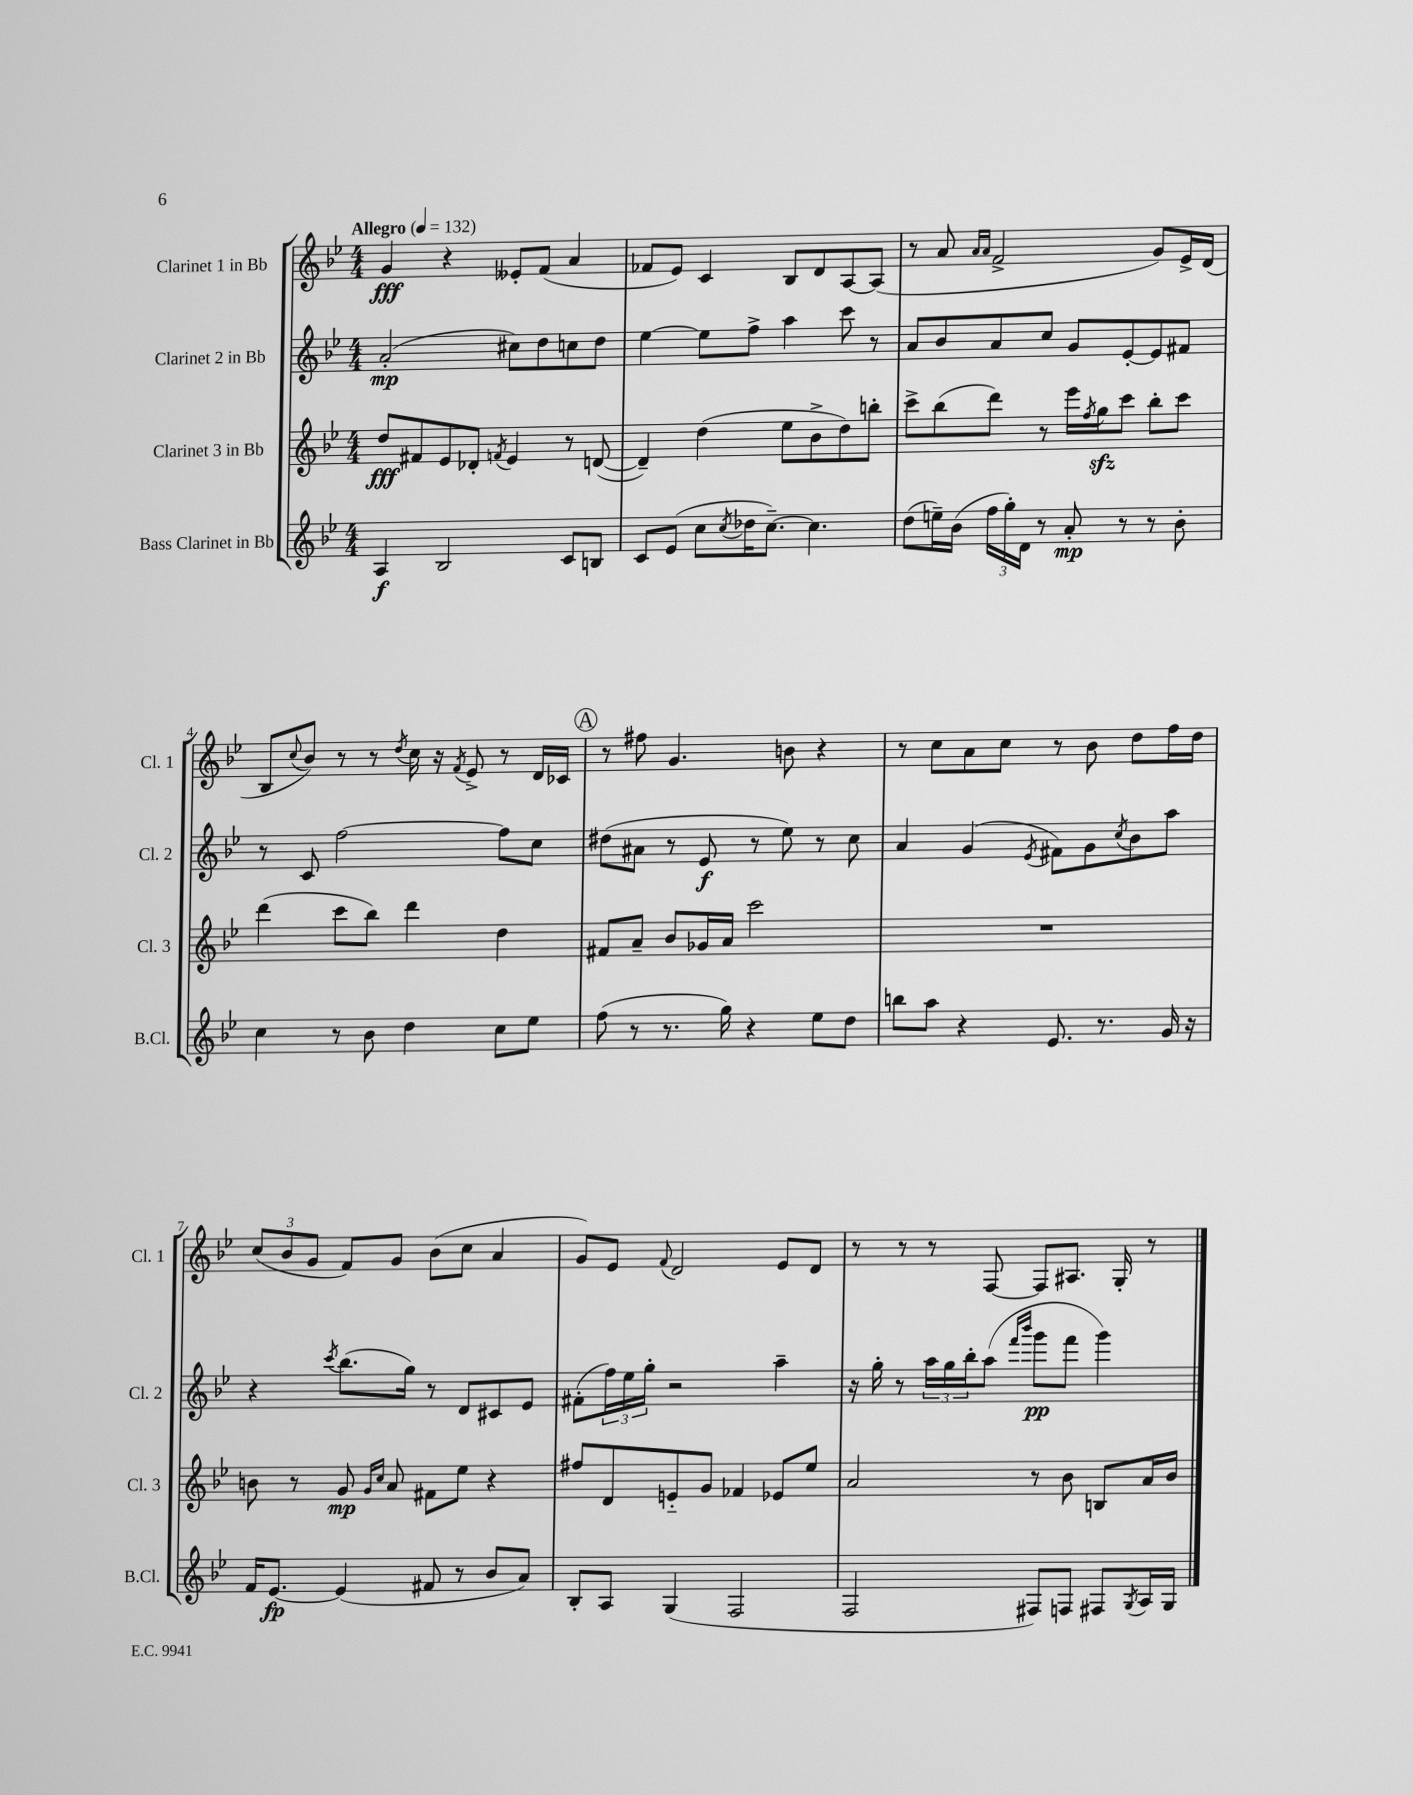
<<
\new StaffGroup <<
\new Staff = "s0" \with { instrumentName = "Clarinet 1 in Bb" shortInstrumentName = "Cl. 1" } {
    \clef treble \key bes \major \numericTimeSignature \time 4/4 \tempo "Allegro" 4 = 132
    g'4\fff r4 eeses'8-. f'8( a'4 |
    fes'8 ees'8) c'4 bes8 d'8 a8~ a8( |
    r8 a'8 \grace { a'16 a'16 } f'2-> g'8) ees'16-> d'16( |
    bes8 \appoggiatura { c''8 } bes'8) r8 r8 \acciaccatura { d''8 } c''16 r16 \acciaccatura { f'8 } ees'8-> r8 d'16 ces'16 |
    \mark \markup { \circle "A" } r8 fis''8 g'4. b'8 r4 |
    r8 c''8 a'8 c''8 r8 bes'8 d''8 f''16 d''16 |
    \tuplet 3/2 { c''8( bes'8 g'8 } f'8) g'8 bes'8( c''8 a'4 |
    g'8) ees'8 \appoggiatura { f'8 } d'2 ees'8 d'8 |
    r8 r8 r8 f8~ f8 ais8. g16-. r8 \bar "|." |
}
\new Staff = "s1" \with { instrumentName = "Clarinet 2 in Bb" shortInstrumentName = "Cl. 2" } {
    \clef treble \key bes \major \numericTimeSignature \time 4/4
    a'2-.\mp( cis''8) d''8 c''8 d''8 |
    ees''4~ ees''8 f''8-> a''4 c'''8 r8 |
    a'8 bes'8 a'8 c''8 g'8 ees'8~-. ees'8 fis'8 |
    r8 c'8 f''2~ f''8 c''8 |
    \mark \markup { \circle "A" } dis''8( ais'8 r8 ees'8\f r8 ees''8) r8 c''8 |
    a'4 g'4( \acciaccatura { ees'8 } fis'8) g'8 \acciaccatura { c''8 } bes'8 a''8 |
    r4 \acciaccatura { c'''8 } bes''8.( g''16) r8 d'8 cis'8 ees'8 |
    fis'8-.( \tuplet 3/2 { f''16) ees''16 g''16-. } r2 a''4-- |
    r16 g''16-. r8 \tuplet 3/2 { a''16 g''16 bes''16-. } a''8( \grace { f'''16 bes'''16 } g'''8\pp f'''8 g'''4) \bar "|." |
}
\new Staff = "s2" \with { instrumentName = "Clarinet 3 in Bb" shortInstrumentName = "Cl. 3" } {
    \clef treble \key bes \major \numericTimeSignature \time 4/4
    d''8\fff fis'8 ees'8 des'8-. \acciaccatura { f'8 } ees'4 r8 d'8~( |
    d'4--) d''4( ees''8 bes'8-> d''8) b''8-. |
    c'''8-> bes''8( d'''8) r8 ees'''16 \acciaccatura { f''8 } g''16\sfz c'''8 bes''8-. c'''8 |
    d'''4( c'''8 bes''8) d'''4 d''4 |
    \mark \markup { \circle "A" } fis'8 a'8-- bes'8 ges'16 a'16 c'''2 |
    R1 |
    b'8 r8 g'8\mp \grace { g'16 c''16 } a'8 fis'8 ees''8 r4 |
    fis''8 d'8 e'8-_ g'8 fes'4 ees'8 ees''8 |
    a'2 r8 bes'8 b8 a'16 bes'16 \bar "|." |
}
\new Staff = "s3" \with { instrumentName = "Bass Clarinet in Bb" shortInstrumentName = "B.Cl." } {
    \clef treble \key bes \major \numericTimeSignature \time 4/4
    a4\f bes2 c'8 b8 |
    c'8 ees'8( c''8 \acciaccatura { c''8 } des''16 c''8.~--) c''4. |
    d''8( e''16--) bes'16( \tuplet 3/2 { f''16 g''16-.) d'16 } r8 a'8-.\mp r8 r8 bes'8-. |
    c''4 r8 bes'8 d''4 c''8 ees''8 |
    \mark \markup { \circle "A" } f''8( r8 r8. g''16) r4 ees''8 d''8 |
    b''8 a''8 r4 ees'8. r8. g'16 r16 |
    f'16 ees'8.~\fp ees'4( fis'8 r8 bes'8 a'8) |
    bes8-. a8 g4( f2 |
    f2 fis8) f8 fis8 \acciaccatura { g8 } a16 g16 \bar "|." |
}
>>
>>
